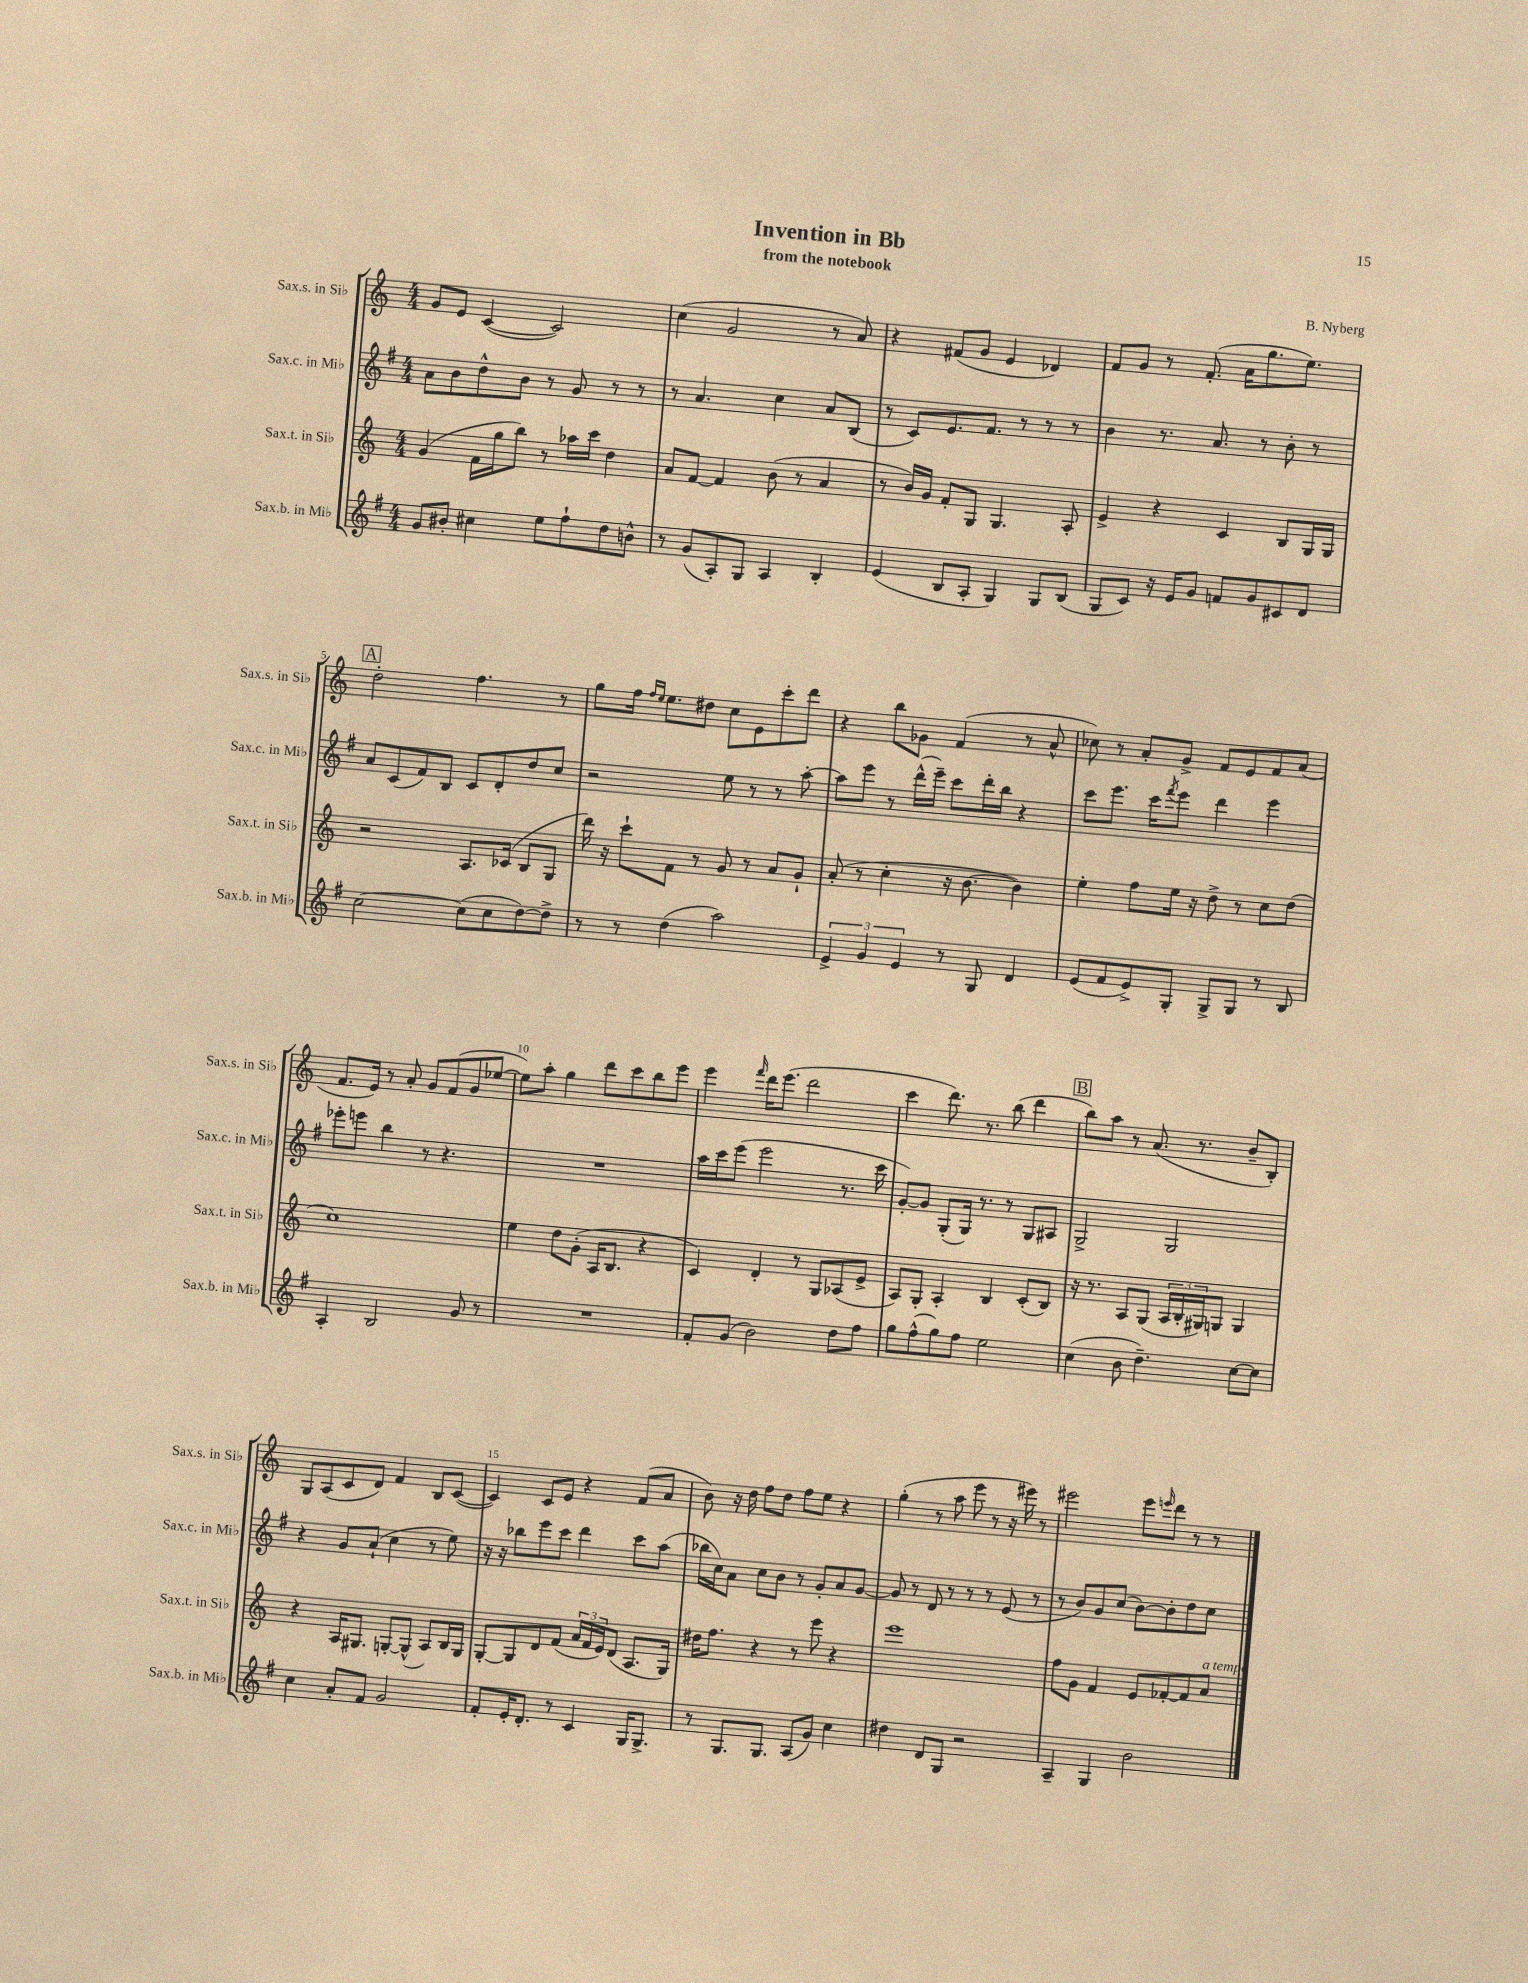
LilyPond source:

\header { title = "Invention in Bb" composer = "B. Nyberg" subtitle = "from the notebook" }
<<
\new StaffGroup <<
\new Staff = "s0" \with { instrumentName = "Sax.s. in Sib" shortInstrumentName = "Sax.s. in Sib" } {
    \clef treble \key c \major \numericTimeSignature \time 4/4
    g'8 e'8 c'4~( c'2) |
    c''4( g'2 r8 a'8) |
    r4 fis'8( g'8 e'4 des'4) |
    f'8 g'8 r8 f'8.-.( a'16 g''8. e''8.) |
    \mark \markup { \box "A" } d''2-. f''4. r8 |
    g''8 f''16 \grace { f''16 e''16 } e''8. dis''8 c''8 e'8 c'''8-. d'''8 |
    r4 b''8 ges'8 f'4( r8 a'8-^ |
    ces''8) r8 a'8-. g'8-> f'8 e'8 f'8 a'8( |
    f'8. e'16) r8 a'8-. g'8 f'8( g'8 ees''8~ |
    ees''8) a''8-. g''4 d'''8 c'''8 b''8 e'''8 |
    e'''4 \grace { f'''16 } d'''16 e'''8.( d'''2 |
    c'''4 d'''8.) r8. b''8( d'''4 |
    \mark \markup { \box "B" } b''8) a''8 r8 a'8.( r8. b'8-- b8-.) |
    g8 a8( c'8 d'8) f'4 b8 c'8~( |
    c'4) c'8 e'8 r4 f'8( a'8 |
    b'8) r16 d''16 f''8 d''8 f''8 e''8 r4 |
    g''4-.( r8 a''8 e'''8 r8 r16 eis'''16) r8 |
    eis'''2 eis'''8 \grace { e'''16 } d'''8 r8 r8 \bar "|." |
}
\new Staff = "s1" \with { instrumentName = "Sax.c. in Mib" shortInstrumentName = "Sax.c. in Mib" } {
    \clef treble \key g \major \numericTimeSignature \time 4/4
    a'8 b'8 d''8-^ b'8 r8 g'8 r8 r8 |
    r8 a'4. c''4 a'8 b8( |
    r8 c'8) e'8. fis'8. r8 r8 r8 |
    b'4 r8. a'8. r8 b'8-. r8 |
    \mark \markup { \box "A" } a'8 c'8( fis'8) b8 c'8 d'8-. d''8 c''8 |
    r2 e''8 r8 r8 a''8~-. |
    a''8 e'''8 r8 d'''16-^( e'''16--) c'''8 d'''16-. b''16 r4 |
    c'''8 e'''8. c'''16 \acciaccatura { fis'''8 } e'''8 d'''4 e'''4 |
    ees'''8-. e'''8 b''4 r8 r4. |
    R1 |
    a''16 c'''16 e'''8( e'''2 r8. c'''16 |
    g'8~-.) g'8 g8-.( g16) r8. r8 g8 ais8 |
    \mark \markup { \box "B" } g2-> g2 |
    r4 g'8 a'8-!( c''4 r8 e''8) |
    r16 r16 bes''8 e'''8 c'''8 d'''4 c'''8 a''8( |
    bes''16 c''16) a'8 c''8 b'8 r8 g'8-. a'8 g'8~ |
    g'8 r8 d'8 r8 r8 r8 e'8( r8 |
    r8 b'8) g'8 c''8( b'8~) b'8-. d''8 c''8 \bar "|." |
}
\new Staff = "s2" \with { instrumentName = "Sax.t. in Sib" shortInstrumentName = "Sax.t. in Sib" } {
    \clef treble \key c \major \numericTimeSignature \time 4/4
    g'4( f'16 g''16 b''8) r8 aes''16 c'''16 d''4 |
    a'8 f'8~ f'4 b'8( r8 a'4 |
    r8 b'16) g'16 f'8-. g8 g4. a8-. |
    e'4-> r4 c'4 b8 g16 g16 |
    \mark \markup { \box "A" } r2 a8. ces'16( b8 g8 |
    d'''16) r16 c'''8-! f'8 r8 g'8 r8 a'8 g'8-! |
    a'8-.( r8 c''4-. r16 b'8.~ b'4) |
    e''4-. f''8 e''16 r16 d''8-> r8 c''8 d''8( |
    c''1) |
    e''4 d''8 g'8-.( a16 b8. r4 |
    c'4) d'4-. r8 g8 aes8( e'8-> |
    a8) g8-. a4-. b4 c'8-.( b8) |
    \mark \markup { \box "B" } r16 r8. a8 g8( \tuplet 3/2 { a16 b16-. gis16) } g8 g4 |
    r4 a16 gis8. g8~-. g8-^( a8) b16 g16 |
    g8~-. g8 d'8 f'8( \tuplet 3/2 { a'16 f'16 e'16) } d'8( a8. g16) |
    dis''16 f''8. r4 r8 e'''8 r4 |
    e'''1 |
    f''8 g'8 f'4 e'8 fes'8~-. fes'8 a'8^\markup { \italic "a tempo" } \bar "|." |
}
\new Staff = "s3" \with { instrumentName = "Sax.b. in Mib" shortInstrumentName = "Sax.b. in Mib" } {
    \clef treble \key g \major \numericTimeSignature \time 4/4
    g'8 bis'8-. cis''4 e''8 fis''8-! d''8 b'8-^ |
    r8 g'8( a8-.) g8 a4 b4-. |
    e'4( b8 a8-. g4) g8 b8( |
    g8 c'8) r16 e'16 g'8 f'8 g'8 cis'8 d'8 |
    \mark \markup { \box "A" } c''2~ c''8( c''8 d''8~) d''8-> |
    r8 r8 d''4( a''2) |
    \tuplet 3/2 { e'4-> g'4 e'4 } r8 g8 d'4 |
    e'8( fis'8 e'8->) g8-. g8-> g8 r8 b8 |
    a4-. b2 g'8 r8 |
    R1 |
    fis'8-. g'8( b'2) d''8 fis''8 |
    g''8 fis''8-^( g''8) fis''8 e''2 |
    \mark \markup { \box "B" } c''4( b'8 d''4.--) c''8~ c''8 |
    c''4 a'8-. fis'8 g'2 |
    fis'8-. e'16-. d'8.-. r8 c'4 g16 g8.-> |
    r8 g8. g8. a8( g'8) c''4 |
    dis''4 d'8 g8 r2 |
    a4-- g4 b'2 \bar "|." |
}
>>
>>
\layout { \context { \Score \override BarNumber.break-visibility = ##(#f #t #t) barNumberVisibility = #(every-nth-bar-number-visible 5) } }
